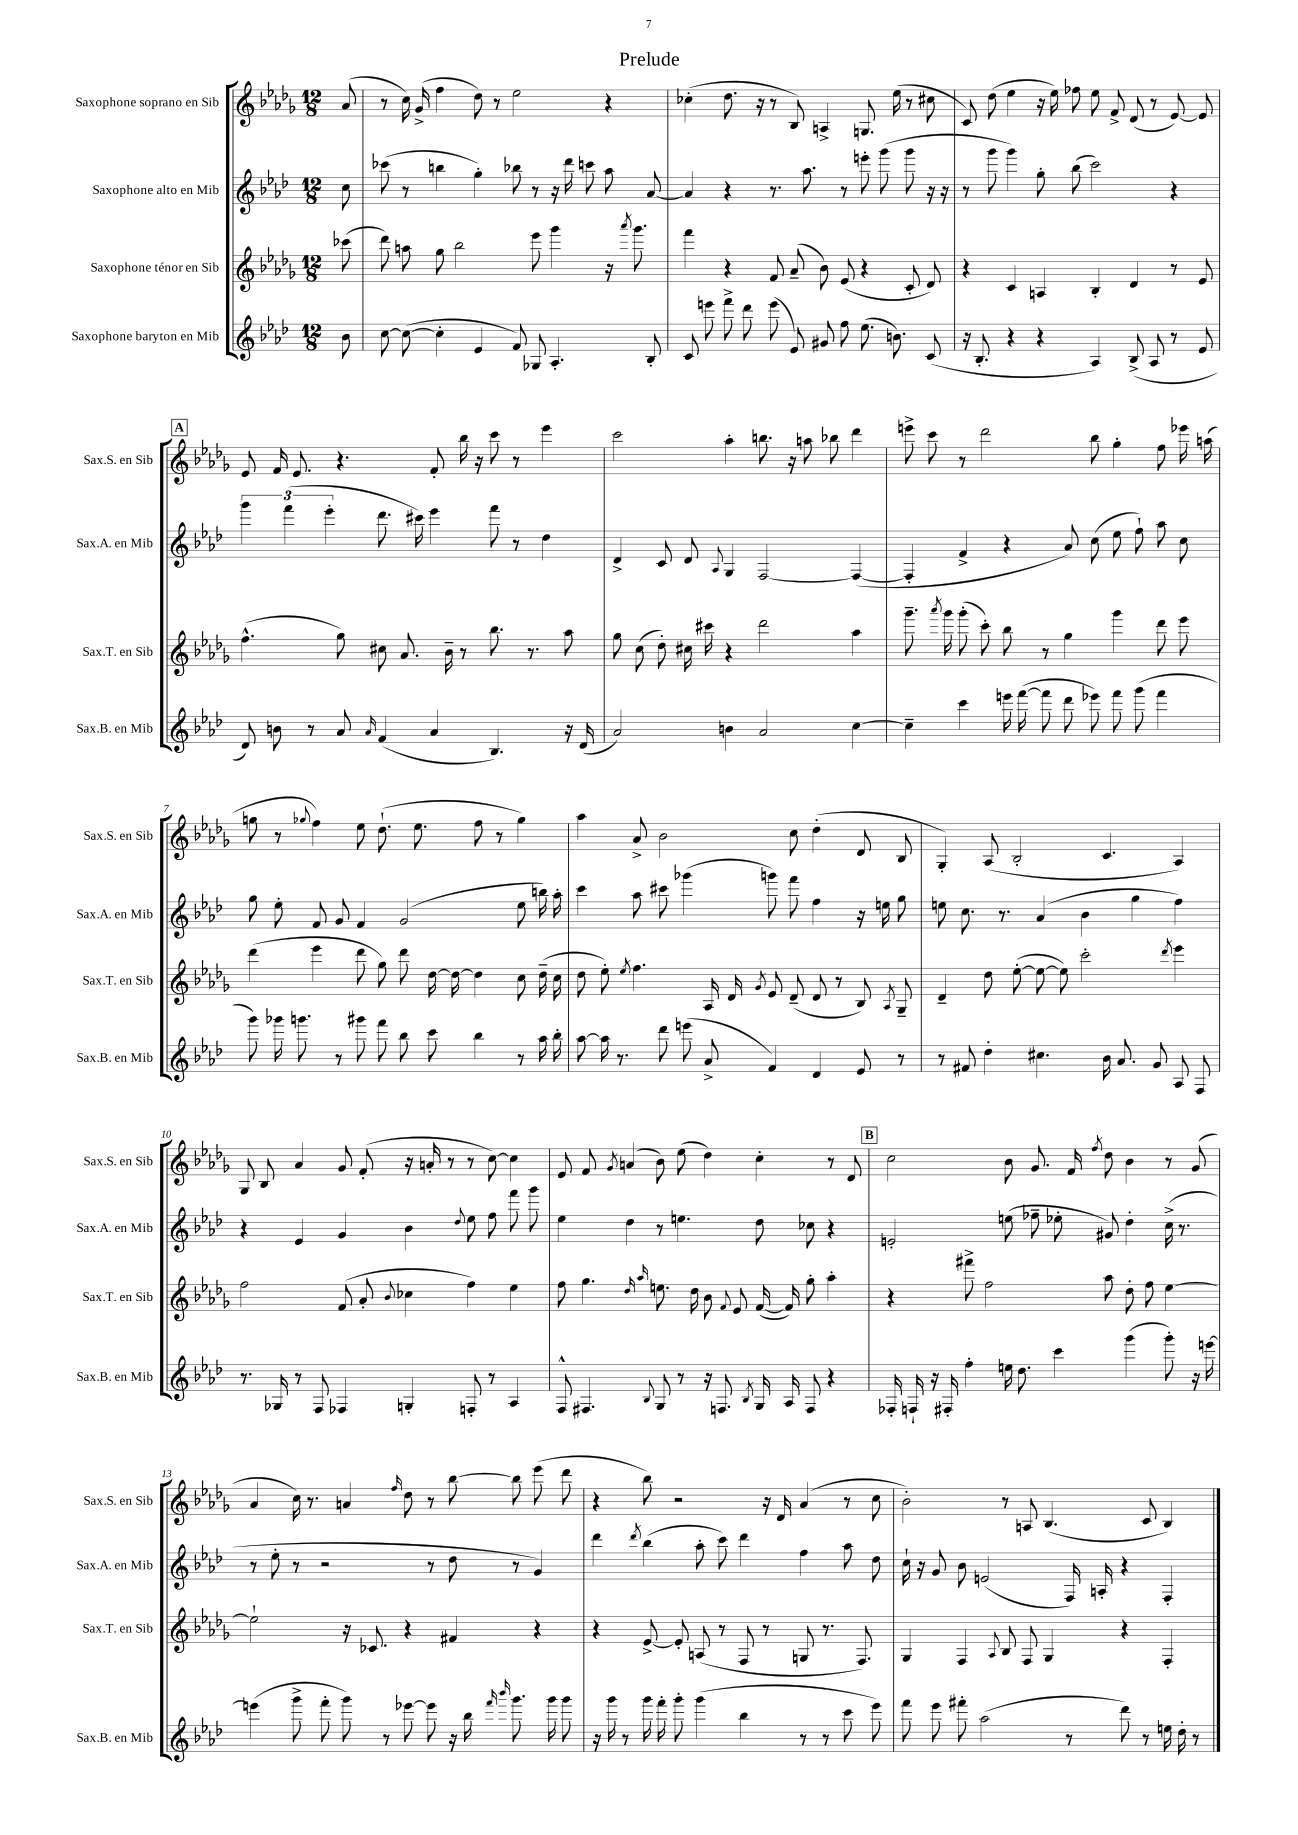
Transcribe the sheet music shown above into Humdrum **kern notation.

**kern	**kern	**kern	**kern
*staff4	*staff3	*staff2	*staff1
*clefG2	*clefG2	*clefG2	*clefG2
*k[b-e-a-d-]	*k[b-e-a-d-g-]	*k[b-e-a-d-]	*k[b-e-a-d-g-]
*M12/8	*M12/8	*M12/8	*M12/8
8b-	(8ccc-	8cc	(8a-
=	=	=	=
[8cc	8ddd-)	(8ccc-	8r
(8cc_	8aa	8r	16cc)
.	.	.	(16g-^
4cc']	8gg-	4bb	4ff
.	2bb-	.	.
4e-	.	4gg')	8dd-)
.	.	.	8r
8f)	.	8bb-	2ee-
8G-	8eee-	8r	.
4.A-'	4ggg-	16r	.
.	.	16ddd-	.
.	.	8ccc	.
.	16r	8aa-	4r
.	8qaaa-	.	.
.	8.ggg-	.	.
8B-'	.	[8a-	.
=	=	=	=
8c	4fff	4a-]	(4cc-'
8eee	.	.	.
8fff^	4r	4r	8.dd-
8ddd-	.	.	.
.	.	.	16r
(8eee	8f	8.r	8r
8e-)	(8a-~	.	8B-)
.	.	8.aa-	.
8g#	8b-)	.	4A^
8ff	(8e-	8r	.
(8.ee-	4r	8eee'	8.G
.	.	(8ggg	.
8.b)	.	.	(16ee-
.	8c'	8ggg	8r
(8c	8d-)	16r	8cc#
.	.	16r	.
=	=	=	=
16r	4r	8r	8c)
8.B-'	.	.	.
.	.	8ggg	(8dd-
4r	4c	4ggg)	4ee-
4r	4A	8gg'	16r
.	.	.	16ee-)
.	.	(8bb-	8ff-
4A-)	4B-'	2ccc)	8ee-
.	.	.	8f^
(8B-^	4d-	.	(8d-
8A-	.	.	8r
8r	8r	4r	[8e-)
8e-	8e-	.	8e-]
=	=	=	=
8d-)	(4.ff^^	6ggg	8e-
8b	.	.	16f
.	.	(6fff	.
.	.	.	8.e-
8r	.	.	.
.	.	6eee-'	.
8a-	8gg-)	.	4.r
16qqa-	.	.	.
(4f	8cc#	8.ddd-	.
.	8.a-	.	.
.	.	16ccc#)	.
4a-	.	4eee-	8f'
.	16b-~	.	.
.	8r	.	16bb-
.	.	.	16r
4.B-)	8.bb-	8fff	8ccc
.	.	8r	8r
.	8.r	.	.
.	.	4dd-	4eee-
16r	8aa-	.	.
(16d-	.	.	.
=	=	=	=
2a-)	8gg-	4d-^	2ccc
.	(8cc	.	.
.	8dd-')	8c	.
.	16cc#	8d-	.
.	16ccc#	.	.
.	.	8qqA-	.
4b	4r	4G	4aa-'
2a-	2ddd-	[2F	8.bb
.	.	.	16r
.	.	.	8aa
.	.	.	8bb-
[4cc	4aa-	(4F_	4ddd-
=	=	=	=
4cc~]	8.ggg-~	4F']	8eee^
.	.	.	8ccc
.	8qaaa-	.	.
.	16ggg-	.	.
4ccc	(8ggg-'	4f^	8r
.	8ccc')	.	2ddd-
16eee	8bb-	4r	.
([16fff	.	.	.
8fff]	8r	.	.
8ddd-	4gg-	8a-)	.
8eee-)	.	(8cc	8bb-
8fff	4ggg-	8ee-	4gg-'
(8ggg	.	8ff`)	.
4fff	8ddd-	8aa-	8ff
.	8eee-	8cc	16eee-
.	.	.	(16aa
=	=	=	=
8ggg)	(4ddd-	8gg	8gg
16ggg-	.	8ee-'	8r
8.ggg	.	.	.
.	.	.	8qqgg-
.	4eee-	8f	4ff)
8r	.	8g	.
8ggg#	8ddd-	4f	8ee-
8fff	8gg-)	.	(8.dd-`
8bb-	8ddd-	(2g	.
.	.	.	8.ee-
8ccc	[16dd-	.	.
.	16dd-_	.	.
4bb-	4dd-]	.	8ff
.	.	.	8r
8r	8cc	8ee-	4gg-)
16aa-	(16dd-~	16bb)	.
16bb-'	16cc	16aa-'	.
=	=	=	=
[8aa-	8dd-	4ccc	4aa-
16aa-]	8ee-')	.	.
8.r	.	.	.
.	8qee-	.	.
.	4.ff	8aa-	8a-^
8ddd-	.	8ccc#	2b-
(8eee	.	(4ggg-	.
8a-^	16A-	.	.
.	16d-	.	.
.	8qg-	.	.
4f)	8e-	8ggg)	.
.	(8d-~	8fff	8cc
4d-	8d-	4ff	(4dd-'
.	8r	.	.
8e-	8B-)	16r	8d-
.	.	16ee	.
.	8qA-	.	.
8r	8G-~	8gg	8B-
=	=	=	=
8r	4d-~	8ee	4G-')
8f#	.	8.cc	.
4dd-'	8dd-	.	(8A-
.	.	8.r	.
.	([8ee-'	.	2B-'
4.cc#	8ee-_	(4a-	.
.	8ee-])	.	.
.	2ccc'	4b-	.
16b-	.	.	4.c
8.a-	.	.	.
.	.	4gg	.
8g	.	.	.
.	8qddd-	.	.
8A-	4eee-	4ff)	4A-)
8F	.	.	.
=	=	=	=
8.r	2ff	4r	8G-
.	.	.	8B-
16G-	.	.	.
8r	.	4e-	4a-
8F	.	.	.
4F-	(8f	4g	8g-
.	8a-'	.	(8f'
.	8qqb-	.	.
4G'	4cc-	4b-	16r
.	.	.	16a'
.	.	.	8r
.	.	8qqdd-	.
8F'	4ff)	8ee-	8r
8r	.	8ff	[8cc)
4A-	4ee-	8fff	4cc]
.	.	8ggg	.
=	=	=	=
8F^^	8ff	4ee-	8e-
4.F#	4.gg-	.	8f
.	.	.	8qg-
.	.	4dd-	(4a
.	16qqdd-	.	.
8qqB-	16qqaa-	.	.
8G	8.ee	8r	8b-)
8r	.	4.ee	(8ee-
.	16dd-	.	.
16r	8b-	.	4dd-)
8.F	.	.	.
.	8qqf	.	.
.	8e-	.	.
8qB-	.	.	.
16G	([16f	8dd-	4cc'
16A-	16f])	.	.
8F	8gg-'	8cc-	.
4r	4aa-'	4r	8r
.	.	.	8d-
=	=	=	=
16F-'	4r	2e'	2cc
16F`	.	.	.
16r	.	.	.
16F#'	.	.	.
4ff'	8fff#^	.	.
.	2ff	.	.
16ee	.	(8ee	8b-
8.dd-	.	.	.
.	.	8ff-~	8.g-
4ccc	.	8ee-'	.
.	.	.	16f
.	.	.	8qff
.	8aa-	8g#)	8dd-
(4ggg	8dd-'	4dd-'	4b-
.	8ff	.	.
8ggg')	[4ee-	(16cc^	8r
.	.	8.r	.
16r	.	.	(8g-
[16eee	.	.	.
=	=	=	=
(4eee]	2ee-`]	8r	4a-
.	.	8ee-'	.
8ggg^	.	8r	16cc)
.	.	.	8.r
8fff'	.	2r	.
8ggg)	16r	.	4a
.	8.c-	.	.
8r	.	.	.
.	.	.	16qqff
[8eee-	4r	.	8dd-
8eee-]	.	8r	8r
16r	4f#	8dd-	[8bb-
16bb-	.	.	.
16qqfff	.	.	.
16qqbbb-	.	.	.
8.ggg	.	8r	8bb-]
.	4r	4g)	(8eee-
16ggg	.	.	.
8ggg	.	.	8ddd-
=	=	=	=
16r	4r	4ddd-	4r
16ggg	.	.	.
8r	.	.	.
.	.	8qddd-	.
16ggg	[8e-^	(4bb-	8bb-)
16fff'	.	.	.
8ggg'	8e-']	.	2r
(4ggg	(8A	8aa-'	.
.	8r	8ccc)	.
4bb-	8F	4ddd-	.
.	8r	.	16r
.	.	.	16d-
8r	8G	4ff	(4a-
8r	8.r	.	.
8ccc	.	8aa-	8r
.	8.F)	.	.
8eee-)	.	8dd-	8cc
=	=	=	=
8fff	4G-	16cc`	2b-')
.	.	16r	.
8eee-	.	8g	.
8fff#'	4F	8b-	.
(2aa-	.	(2e	.
.	8qqA-	.	.
.	8B-	.	8r
.	8F	.	8A
.	4G-	.	(4.B-
8r	.	16F)	.
.	.	16A'	.
8ddd-)	4r	4r	.
8r	.	.	8c
16ee	4F'	4F'	4B-)
16dd-'	.	.	.
8r	.	.	.
==	==	==	==
*-	*-	*-	*-
